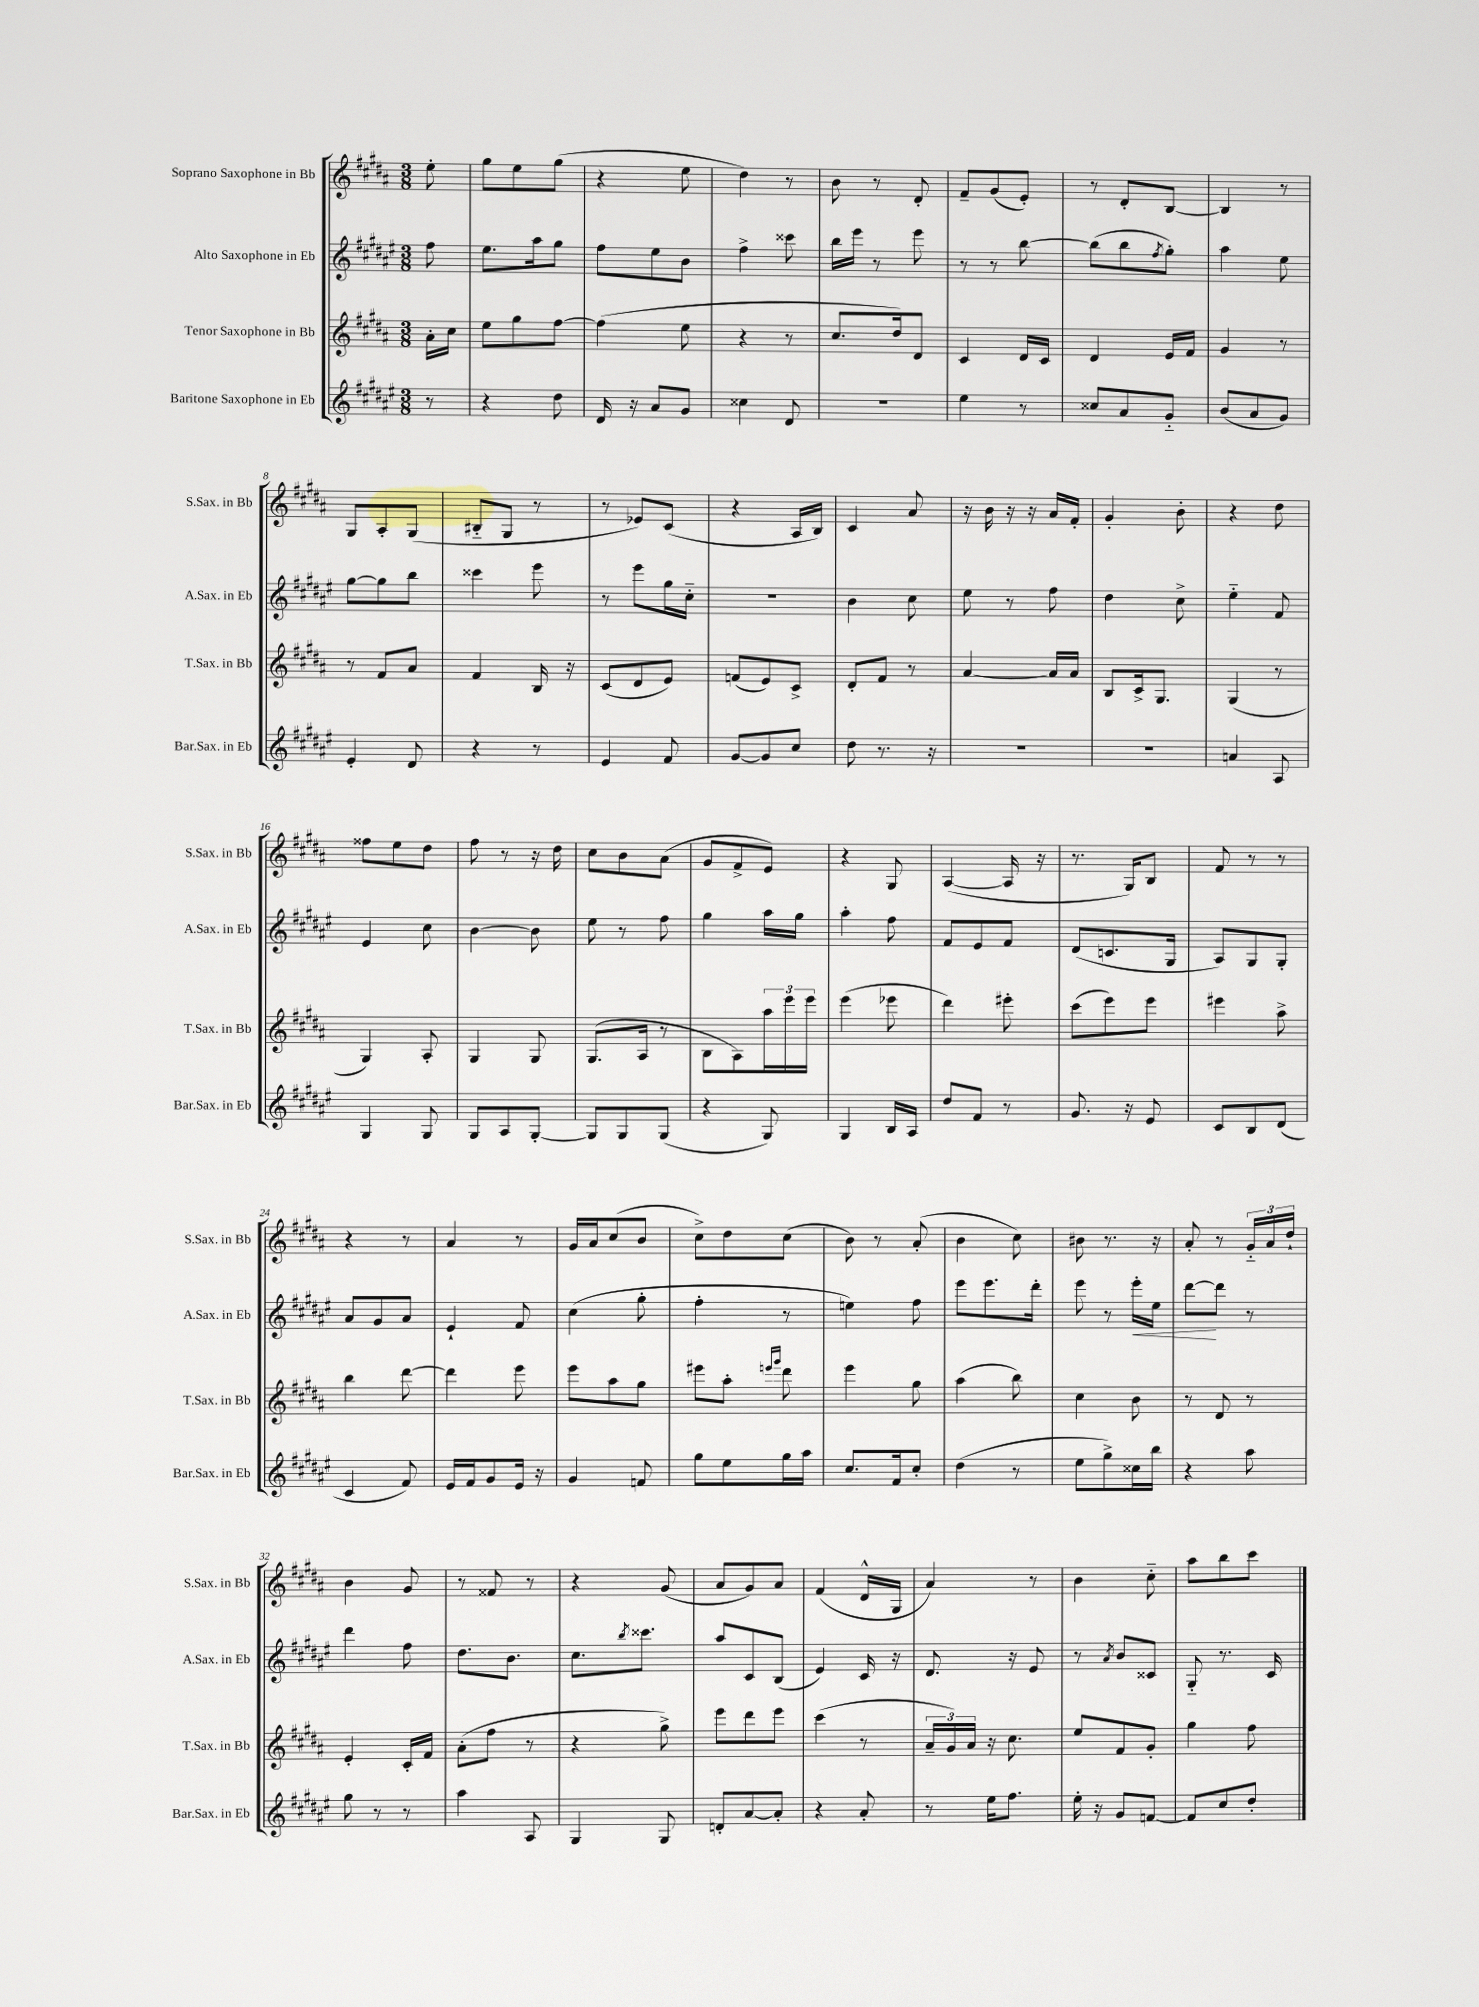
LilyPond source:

<<
\new StaffGroup <<
\new Staff = "s0" \with { instrumentName = "Soprano Saxophone in Bb" shortInstrumentName = "S.Sax. in Bb" } {
    \clef treble \key b \major \numericTimeSignature \time 3/8 \partial 8
    e''8-. |
    gis''8 e''8 gis''8( |
    r4 e''8 |
    dis''4) r8 |
    b'8 r8 dis'8-. |
    fis'8-- gis'8( e'8-.) |
    r8 dis'8-. b8~ |
    b4 r8 |
    gis8 ais8-. gis8( |
    bis8-_ gis8 r8 |
    r8 ees'8) cis'8( |
    r4 ais16 b16) |
    cis'4 ais'8 |
    r16 b'16 r16 r16 ais'16 fis'16-. |
    gis'4-. b'8-. |
    r4 dis''8 |
    fisis''8 e''8 dis''8 |
    fis''8 r8 r16 dis''16 |
    cis''8 b'8 ais'8( |
    gis'8 fis'8-> e'8) |
    r4 gis8 |
    ais4~( ais16 r16 |
    r8. gis16) b8 |
    fis'8 r8 r8 |
    r4 r8 |
    ais'4 r8 |
    gis'16 ais'16 cis''8( b'8 |
    cis''8->) dis''8 cis''8( |
    b'8) r8 ais'8-.( |
    b'4 cis''8) |
    bis'8 r8. r16 |
    ais'8-. r8 \tuplet 3/2 { gis'16-_ ais'16 dis''16-! } |
    b'4 gis'8 |
    r8 fisis'8 r8 |
    r4 gis'8( |
    ais'8 gis'8) ais'8 |
    fis'4( dis'16-^ gis16 |
    ais'4) r8 |
    b'4 cis''8-_ |
    ais''8 b''8 cis'''8 \bar "|." |
}
\new Staff = "s1" \with { instrumentName = "Alto Saxophone in Eb" shortInstrumentName = "A.Sax. in Eb" } {
    \clef treble \key fis \major \numericTimeSignature \time 3/8 \partial 8
    fis''8 |
    eis''8. ais''16 gis''8 |
    fis''8 eis''8 b'8 |
    fis''4-> cisis'''8 |
    b''16 eis'''16 r8 eis'''8 |
    r8 r8 b''8~ |
    b''8( b''8 \acciaccatura { fis''8 } gis''8-.) |
    ais''4 eis''8 |
    gis''8~ gis''8 b''8 |
    cisis'''4 eis'''8 |
    r8 eis'''8 gis''16 cis''16-_ |
    R4. |
    b'4 cis''8 |
    eis''8 r8 fis''8 |
    dis''4 cis''8-> |
    eis''4-_ fis'8 |
    eis'4 cis''8 |
    b'4~ b'8 |
    eis''8 r8 fis''8 |
    gis''4 ais''16 gis''16 |
    ais''4-. fis''8 |
    fis'8 eis'8 fis'8 |
    dis'8( c'8. gis16 |
    ais8) gis8 gis8-. |
    ais'8 gis'8 ais'8 |
    eis'4-! fis'8 |
    cis''4( gis''8-. |
    fis''4-. r8 |
    e''4) fis''8 |
    eis'''8 eis'''8. dis'''16-. |
    eis'''8 r8 eis'''16-.\< eis''16 |
    dis'''8~\! dis'''8 r8 |
    dis'''4 fis''8 |
    dis''8. b'8. |
    cis''8. \acciaccatura { b''8 } cisis'''8. |
    ais''8 cis'8 b8( |
    eis'4) cis'16 r16 |
    dis'8. r16 eis'8 |
    r8 \acciaccatura { ais'8 } b'8 cisis'8 |
    gis8-_ r8. cis'16 \bar "|." |
}
\new Staff = "s2" \with { instrumentName = "Tenor Saxophone in Bb" shortInstrumentName = "T.Sax. in Bb" } {
    \clef treble \key b \major \numericTimeSignature \time 3/8 \partial 8
    ais'16-. cis''16 |
    e''8 gis''8 fis''8~ |
    fis''4( e''8 |
    r4 r8 |
    cis''8. dis''16) dis'8 |
    cis'4 dis'16 cis'16 |
    dis'4 e'16 fis'16 |
    gis'4 r8 |
    r8 fis'8 ais'8 |
    fis'4 b16 r16 |
    cis'8( dis'8 e'8) |
    f'8( e'8) cis'8-> |
    dis'8-. fis'8 r8 |
    ais'4~ ais'16 ais'16 |
    b8 cis'16-> gis8. |
    gis4( r8 |
    gis4) ais8-. |
    gis4 gis8 |
    gis8.( ais16 r8 |
    b8 ais8) \tuplet 3/2 { ais''16 e'''16 e'''16 } |
    e'''4( ees'''8 |
    dis'''4) eis'''8-. |
    cis'''8( e'''8) e'''8 |
    eis'''4 ais''8-> |
    b''4 dis'''8~ |
    dis'''4 e'''8 |
    e'''8 ais''8 gis''8 |
    eis'''8 ais''8-. \grace { e'''16 gis'''16 } dis'''8 |
    e'''4 gis''8 |
    ais''4( b''8) |
    cis''4 b'8 |
    r8 dis'8 r8 |
    e'4-. cis'16-. fis'16 |
    ais'8-.( fis''8 r8 |
    r4 gis''8->) |
    e'''8 dis'''8 e'''8 |
    cis'''4( r8 |
    \tuplet 3/2 { ais'16-- gis'16) ais'16 } r16 cis''8. |
    e''8 fis'8 gis'8-. |
    gis''4 fis''8 \bar "|." |
}
\new Staff = "s3" \with { instrumentName = "Baritone Saxophone in Eb" shortInstrumentName = "Bar.Sax. in Eb" } {
    \clef treble \key fis \major \numericTimeSignature \time 3/8 \partial 8
    r8 |
    r4 dis''8 |
    dis'16 r16 ais'8 gis'8 |
    cisis''4 dis'8 |
    R4. |
    eis''4 r8 |
    cisis''8 ais'8 gis'8-_ |
    b'8( ais'8 gis'8) |
    eis'4-. dis'8 |
    r4 r8 |
    eis'4 fis'8 |
    gis'8~ gis'8 cis''8 |
    dis''8 r8. r16 |
    R4. |
    R4. |
    a'4 ais8 |
    gis4 gis8 |
    gis8 ais8 gis8~-. |
    gis8 gis8 gis8( |
    r4 gis8) |
    gis4 b16 ais16 |
    dis''8 fis'8 r8 |
    gis'8. r16 eis'8 |
    cis'8 b8 dis'8( |
    cis'4 fis'8) |
    eis'16 fis'16 gis'8 eis'16 r16 |
    gis'4 f'8 |
    gis''8 eis''8 gis''16 ais''16 |
    cis''8. fis'16 cis''8-. |
    dis''4( r8 |
    eis''8 gis''8->) cisis''16 b''16 |
    r4 ais''8 |
    gis''8 r8 r8 |
    ais''4 ais8 |
    gis4 gis8 |
    d'8-. ais'8~ ais'8-. |
    r4 ais'8-. |
    r8 eis''16 fis''8. |
    eis''16-. r16 gis'8 f'8~ |
    f'8 cis''8 dis''8-. \bar "|." |
}
>>
>>
